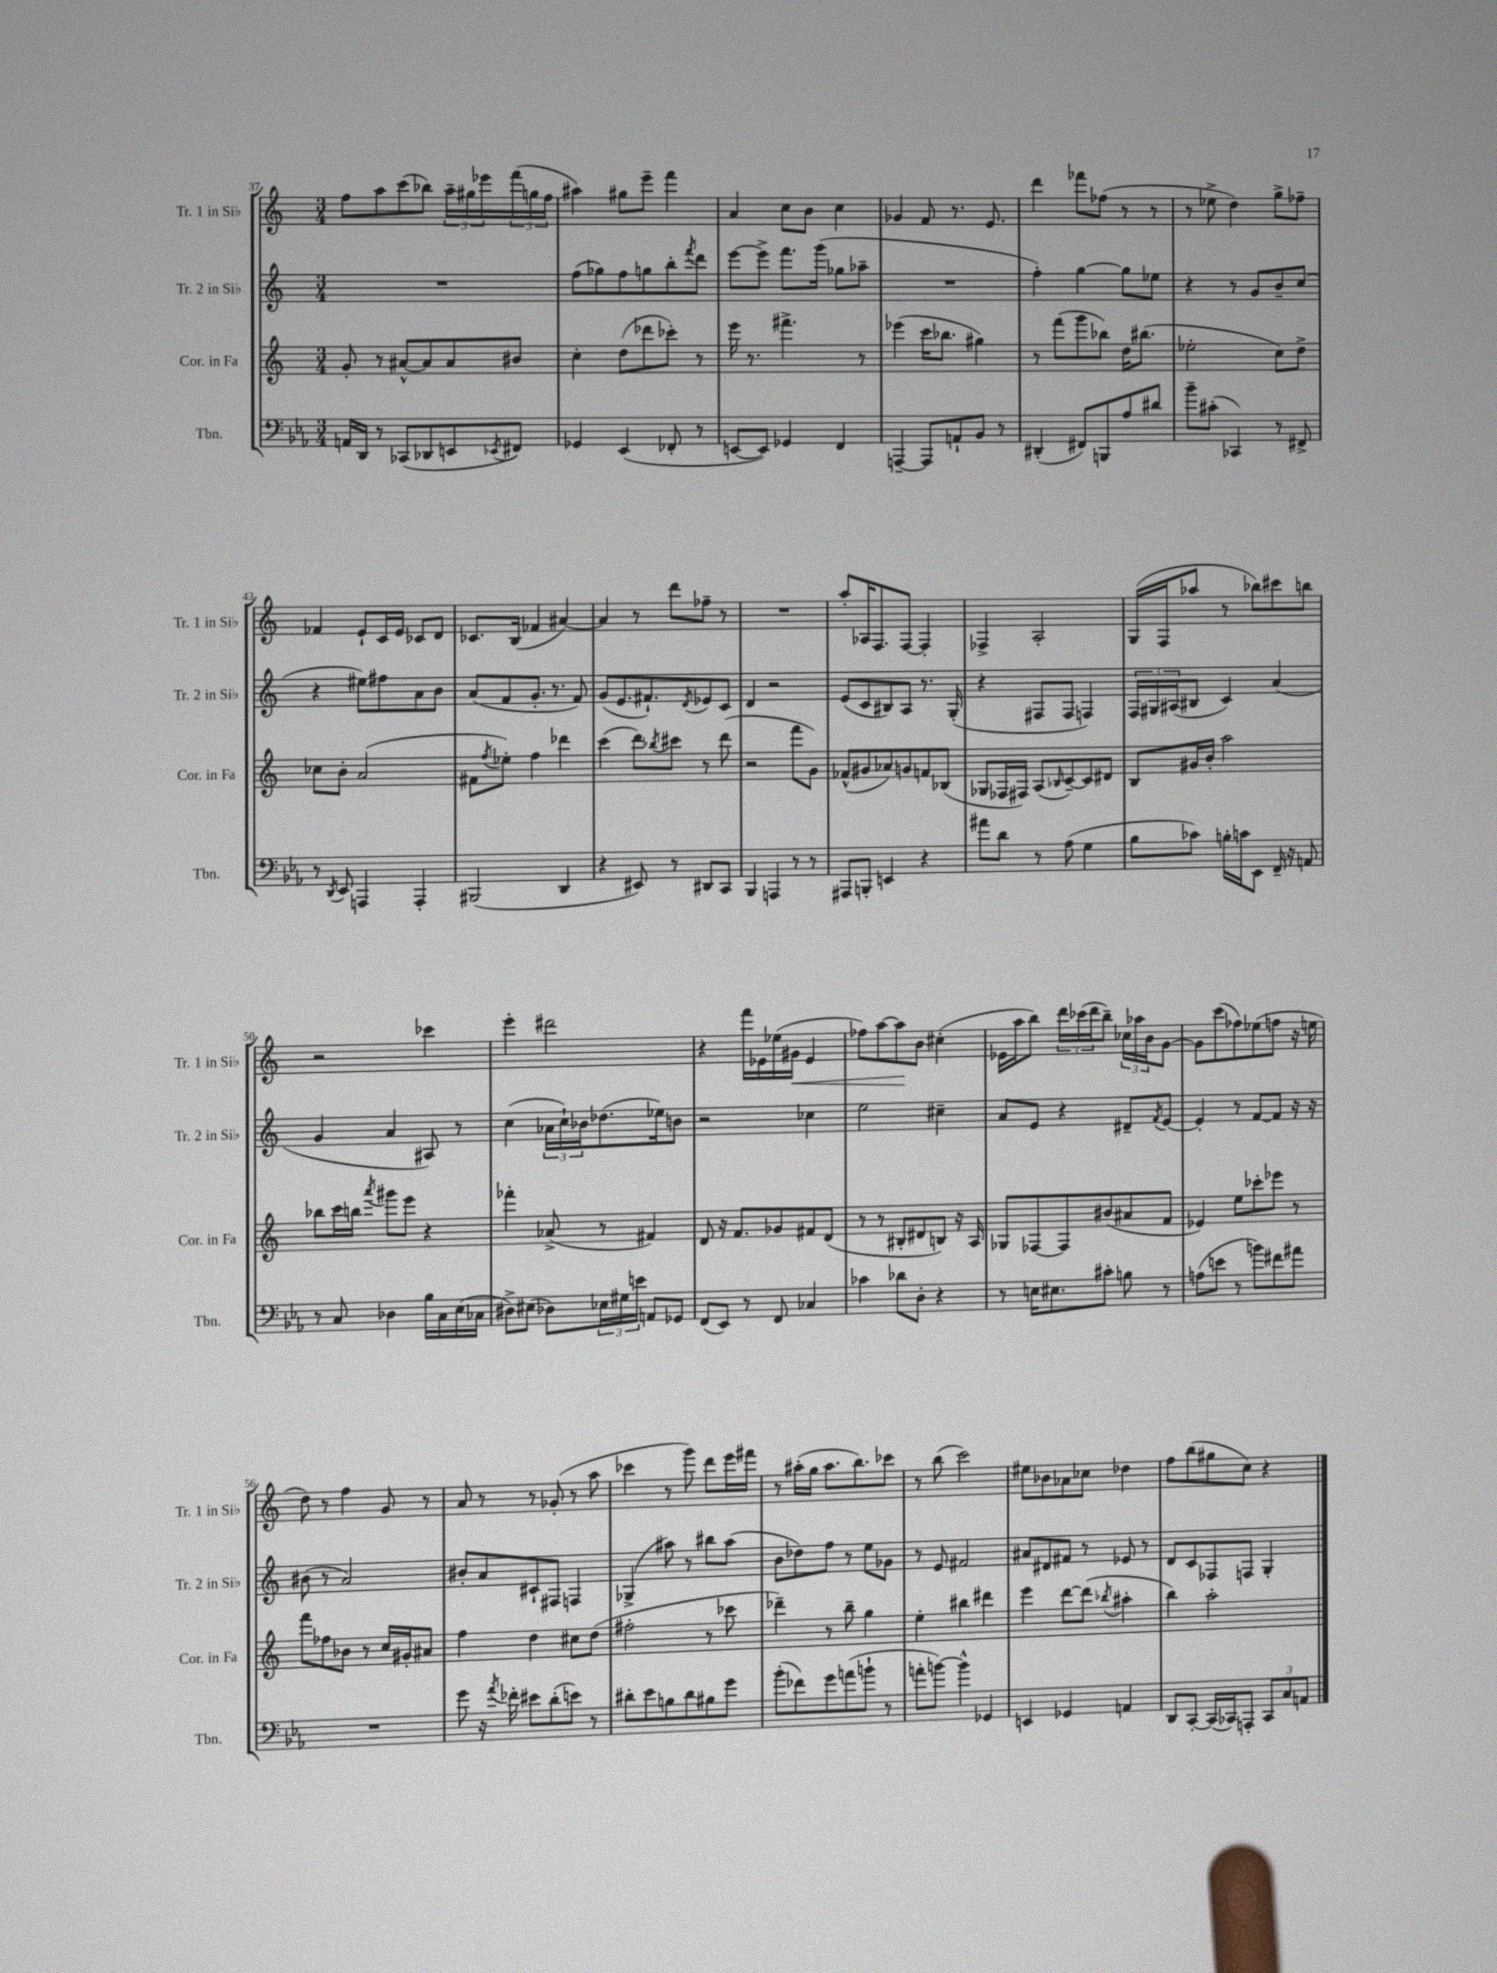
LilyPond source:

<<
\new StaffGroup <<
\new Staff = "s0" \with { instrumentName = "Tr. 1 in Sib" shortInstrumentName = "Tr. 1 in Sib" } {
    \clef treble \key c \major \numericTimeSignature \time 3/4
    f''8 a''8 c'''8( bes''8) \tuplet 3/2 { a''16-- gis''16 ees'''16 } \tuplet 3/2 { f'''16( g''16 f''16 } |
    ais''4) gis''8 e'''8-- f'''4 |
    a'4 c''8 b'8 c''4 |
    ges'4 f'8 r8. e'8. |
    d'''4 fes'''8 fes''8( r8 r8 |
    r8 ees''8-> d''4) g''8-> fes''8-- |
    fes'4 e'8-! c'16 e'16 ces'8 d'8 |
    ces'8. b16( fes'4 ais'4~) |
    ais'4 r8 d'''8 fes''8-- r8 |
    R2. |
    a''8-. aes16 f8. f8~ f4-. |
    fes4-> a2-. |
    g16( f16 aes''8 r8 bes''8) cis'''8 b''8 |
    r2 ces'''4 |
    e'''4-. dis'''2 |
    r4 f'''16 ees'16 ees''16( gis'16\< ees'4 |
    fes''8) a''8~ a''8\! b'8 cis''4-.( |
    ees'16 a''16 b''8) \tuplet 3/2 { d'''16 ces'''16( d'''16 } b''8--) \tuplet 3/2 { ces''16 aes''16 b'16 } g'8~ |
    g'8 c'''8( fes''8) ees''8( f''8 r16 e''16 |
    d''8) r8 f''4 g'8 r8 |
    a'8 r8 r8 ges'8-.( r8 a''8 |
    ces'''4 r8 g'''8) d'''8 e'''16 fis'''16 |
    r8 ais''16-.( g''16 ais''8. b''8.) ces'''8 |
    r8 b''8( c'''2) |
    eis''8 bes'8 aes'8 ces''8 des''4 |
    f''8 b''8( gis''8 c''8) r4 \bar "|." |
}
\new Staff = "s1" \with { instrumentName = "Tr. 2 in Sib" shortInstrumentName = "Tr. 2 in Sib" } {
    \clef treble \key c \major \numericTimeSignature \time 3/4
    R2. |
    f''8( ges''8) f''8 g''8 b''8-. \acciaccatura { f'''8 } d'''8 |
    e'''8~ e'''8-> f'''8. g'''16( ges''8 aes''8-- |
    R2. |
    f''4-.) g''4~ g''8 ees''8 |
    r4 r8 g'8 b'8-- c''8( |
    r4 eis''8) fis''8 a'8 b'8 |
    a'8( f'8 g'8.-. r8. f'8) |
    g'8( e'8. fis'8.-!) \acciaccatura { d'8 } ees'8 c'8 |
    d'4 r2 |
    e'8( c'8 bis8) a8 r8. g16-.( |
    r4 fis8 fis8 f4) |
    \tuplet 3/2 { f16 gis16 ais16( } bis8 c'4) a'4( |
    g'4 a'4 ais8) r8 |
    c''4( \tuplet 3/2 { aes'16 c''16-!) bes'16 } des''8.( ees''16) b'8 |
    r2 ces''4 |
    e''2 cis''4-- |
    a'8 e'8 r4 dis'8-- \acciaccatura { f'8 } e'8~ |
    e'4-. r8 f'8~ f'8 r16 r16 |
    bis'8( r8 a'2) |
    bis'8-. a'8 cis'8-! fis8 f4 |
    ges4->( ais''8) r8 bis''8 ais''8( |
    b'8 des''8) f''8 r8 e''8 ges'8 |
    r8 e'8 fis'2 |
    ais'8 dis'8 fis'8 r8 ees'8 r8 |
    d'8 c'8 fes8 f8 g4-. \bar "|." |
}
\new Staff = "s2" \with { instrumentName = "Cor. in Fa" shortInstrumentName = "Cor. in Fa" } {
    \clef treble \key c \major \numericTimeSignature \time 3/4
    g'8-. r8 ais'8~-^ ais'8 ais'8 bis'8 |
    c''4-. d''8( des'''8 ces'''8-.) r8 |
    e'''16 r8. fis'''4.-> r8 |
    ees'''4( c'''16 bes''8. gis''4) |
    r8 f'''8( g'''8 bes''8) d''16 bis''8.( |
    ees''2-. c''8) d''8-> |
    ces''8 b'8-. a'2( |
    fis'8 \acciaccatura { f''8 } ees''8-.) f''4 des'''4 |
    c'''4( d'''8) \acciaccatura { bes''8 } cis'''8 r8 d'''8( |
    r2 f'''8 g'8) |
    fes'8-^( gis'8 aes'8) g'8 f'8 bes8( |
    ges8 fes16 fis16) a8( \grace { bes16 } c'8~--) c'8 dis'8 |
    b8 gis'16 b'16-. a''2 |
    bes''8 c'''16 b''16 \acciaccatura { a'''8 } gis'''8 e'''8 r4 |
    fes'''4-. aes'8->( r8 fis'4) |
    d'8 r16 f'8. ges'8 fis'8 d'8( |
    r8 r8 bis8-. dis'8 b8) r16 a16 |
    ges8 fes8~ fes8 bis'8( ais'8 f'8 |
    ees'4) e''8 ces'''8-. ees'''8 r8 |
    f'''8 fes''8 bes'8 r8 c''16 gis'16-. ais'8 |
    f''4 d''4 cis''8 d''8( |
    fis''2-. r8 ces'''8 |
    des'''4--) r8 b''8-- g''4 |
    e''4-. bis''4 dis'''4 |
    e'''4 d'''8~ d'''8( \acciaccatura { bes''8 } ais''4-. |
    b''4) a''2-. \bar "|." |
}
\new Staff = "s3" \with { instrumentName = "Tbn." shortInstrumentName = "Tbn." } {
    \clef bass \key ees \major \numericTimeSignature \time 3/4
    a,16 d,16 r8 ces,8( des,8 e,8 \acciaccatura { ees,8 } fis,8) |
    ges,4 ees,4( fes,8-. r8 |
    e,8~ e,8) ges,4 f,4 |
    a,,4~-- a,,8 a,8-! bes,8 r8 |
    dis,4-.( fis,8) b,,8 aes8 dis'8 |
    bes'8-- cis'8-.( ces,4) r8 fis,8-> |
    r8 \acciaccatura { d,8 } ees,8 a,,4 a,,4-. |
    bis,,2( d,4 |
    r4 eis,8) r8 dis,8 c,8 |
    bes,,4 a,,4 r8 r8 |
    ais,,8 b,,8-. e,4 r4 |
    ais'8 d'8 r8 aes8( g4 |
    bes8 ces'8) b16-. c'16 ees,8 f,16-- r16 a,8 |
    r8 c8 des4 bes16 c16 ees16( ces16 |
    dis8->) eis8( des8) \tuplet 3/2 { ees16 gis16 e'16 } a,8 ges,8 |
    f,8( ees,8) r8 f,8 ces4 |
    ces'4 des'8 d8-. r4 |
    r8 e16 eis8. cis'8-. b8 r8 |
    a8( e'8 r8 b'8) fis'8 ais'8 |
    R2. |
    g'8 r16 \acciaccatura { aes'8 } fes'16-. eis'8 d'8-.( e'8) r8 |
    dis'8-. ees'8 b8 dis'8 bis8 g'8 |
    bes'8-.( fes'8) g'8 a'8( b'8-! r8 |
    a'8-. b'8~) b'4-^ ges,4 |
    e,4 ges,4 a,4 |
    d,8 c,8~-. c,16( ces,16) a,,8-. \tuplet 3/2 { ces,8 c8 a,8 } \bar "|." |
}
>>
>>
\layout { \context { \Score currentBarNumber = #37 } }
